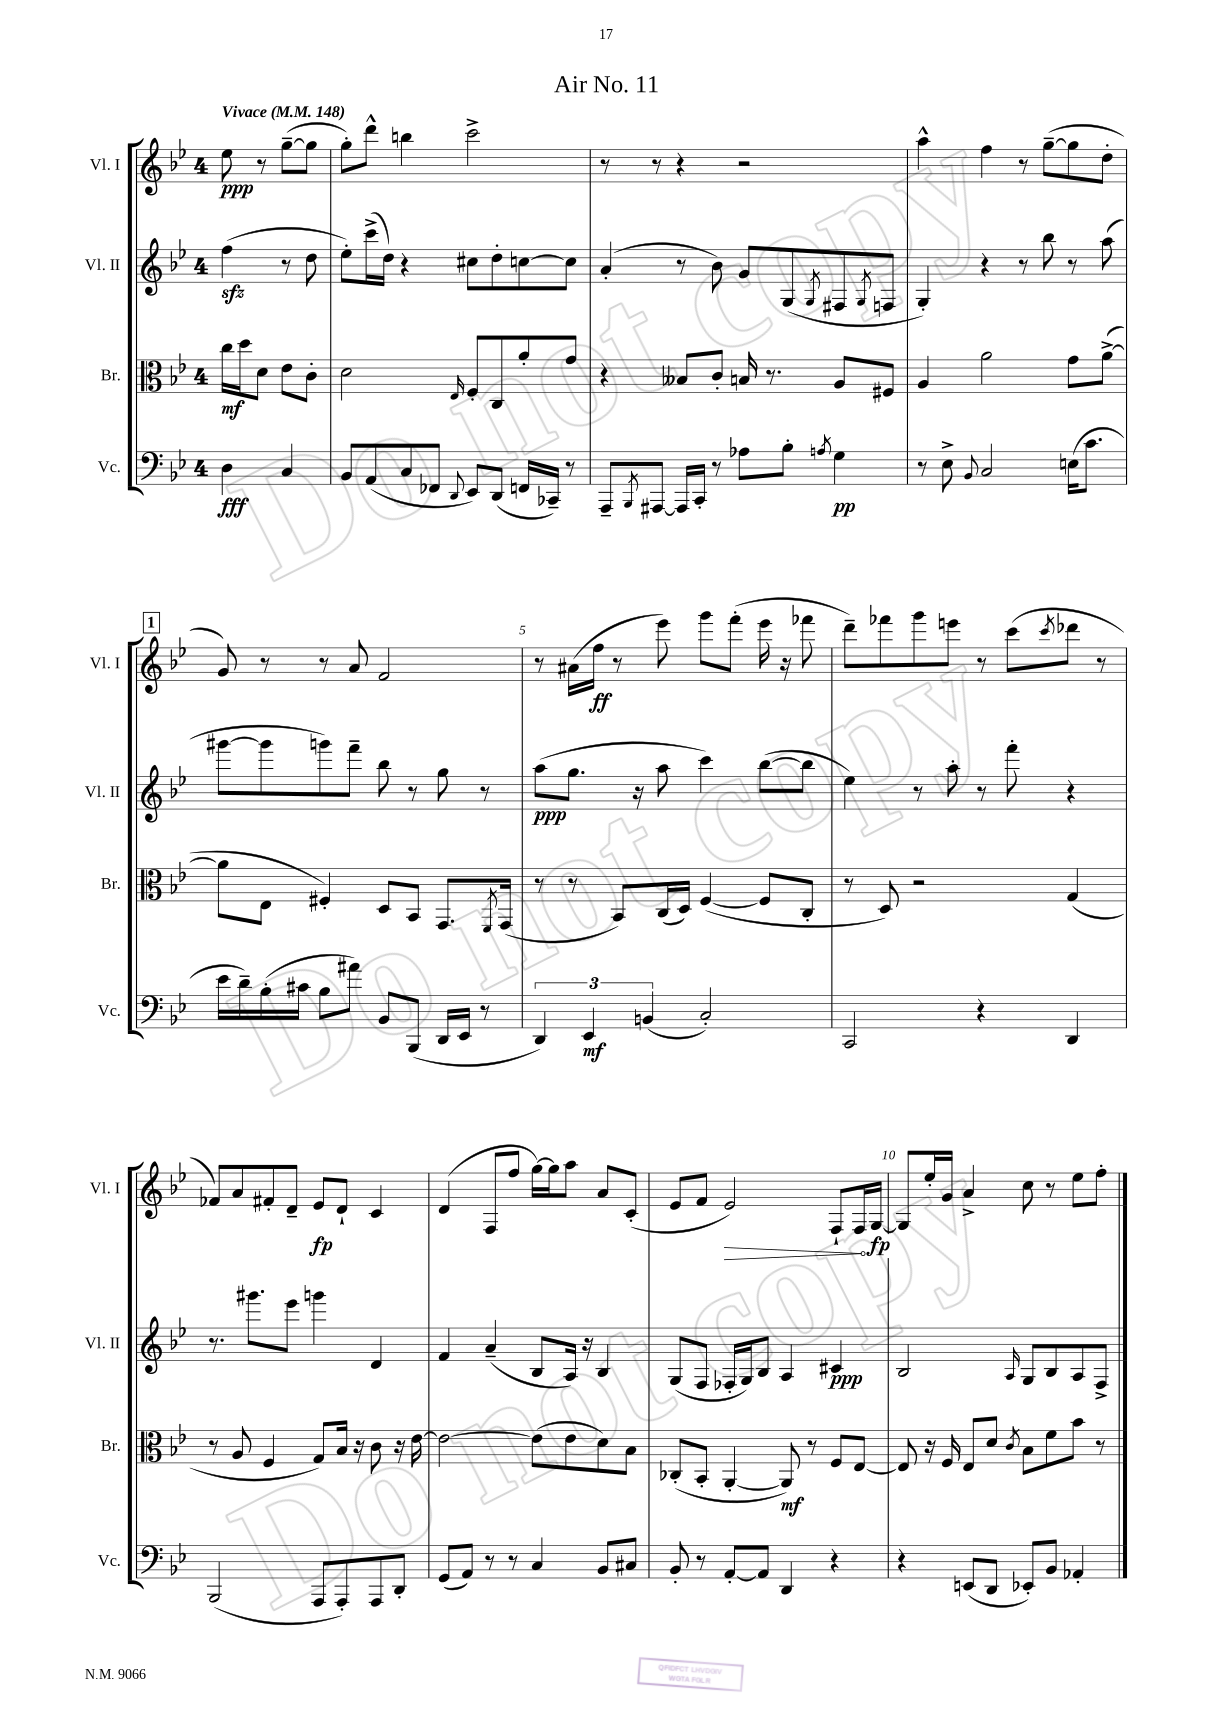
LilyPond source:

\header { title = "Air No. 11" }
<<
\new StaffGroup <<
\new Staff = "s0" \with { instrumentName = "Vl. I" shortInstrumentName = "Vl. I" } {
    \clef treble \key bes \major \once \override Staff.TimeSignature.style = #'single-digit \time 4/4 \partial 2 \tempo "Vivace" 4 = 148
    ees''8\ppp r8 g''8~--( g''8 |
    g''8-.) d'''8-^ b''4 c'''2-> |
    r8 r8 r4 r2 |
    a''4-^ f''4 r8 g''8~--( g''8 d''8-. |
    \mark \markup { \box "1" } g'8) r8 r8 a'8 f'2 |
    r8 ais'16( f''16\ff r8 ees'''8) g'''8 f'''8-.( ees'''16 r16 fes'''8 |
    d'''8--) fes'''8 g'''8 e'''8 r8 c'''8( \acciaccatura { c'''8 } des'''8 r8 |
    fes'8) a'8 fis'8-. d'8-- ees'8\fp d'8-! c'4 |
    d'4( f8 f''8 g''16~) g''16 a''8 a'8 c'8-.( |
    ees'8 f'8 \once \override Hairpin.circled-tip = ##t ees'2\>) f8-! f16\! g16~\fp |
    g8 ees''16-. g'16 a'4-> c''8 r8 ees''8 f''8-. \bar "|." |
}
\new Staff = "s1" \with { instrumentName = "Vl. II" shortInstrumentName = "Vl. II" } {
    \clef treble \key bes \major \once \override Staff.TimeSignature.style = #'single-digit \time 4/4 \partial 2
    f''4\sfz( r8 d''8 |
    ees''8-.) c'''16->( d''16) r4 cis''8 d''8-. c''8~ c''8 |
    a'4-.( r8 bes'8) g'8 g8( \acciaccatura { g8 } fis8 \acciaccatura { g8 } f8 |
    g4-.) r4 r8 bes''8 r8 a''8( |
    \mark \markup { \box "1" } gis'''8~ gis'''8 g'''8) f'''8-- bes''8 r8 g''8 r8 |
    a''8\ppp( g''8. r16 a''8 c'''4) bes''8~( bes''8 |
    ees''4) r8 a''8-. r8 f'''8-. r4 |
    r8. gis'''8. ees'''8 g'''4 d'4 |
    f'4 a'4--( bes8 a16) r16 bes4 |
    g8( f8 fes16-. g16) bes8 a4 cis'4\ppp |
    bes2 \grace { a16 } g8 bes8 a8 f8-> \bar "|." |
}
\new Staff = "s2" \with { instrumentName = "Br." shortInstrumentName = "Br." } {
    \clef alto \key bes \major \once \override Staff.TimeSignature.style = #'single-digit \time 4/4 \partial 2
    c''16\mf d''16 d'8 ees'8 c'8-. |
    d'2 \grace { ees16 } f8-. c8 a'8-. g'8 |
    r4 beses8 c'8-. b16 r8. a8 fis8 |
    a4 a'2 g'8 a'8~->( |
    \mark \markup { \box "1" } a'8 ees8 fis4-.) d8 bes,8 g,8. \acciaccatura { f,8 } g,16( |
    r8 r8 bes,8) c16( d16) f4~( f8 c8-. |
    r8 d8) r2 g4( |
    r8 a8 f4 g8) bes16 r16 c'8 r16 ees'16~ |
    ees'2~ ees'8( ees'8 d'8) bes8 |
    ces8-.( bes,8-. a,4~-. a,8\mf) r8 f8 ees8~ |
    ees8 r16 f16 ees8 d'8 \acciaccatura { c'8 } bes8 f'8 bes'8 r8 \bar "|." |
}
\new Staff = "s3" \with { instrumentName = "Vc." shortInstrumentName = "Vc." } {
    \clef bass \key bes \major \once \override Staff.TimeSignature.style = #'single-digit \time 4/4 \partial 2
    d4\fff c4 |
    bes,8 a,8( c8 fes,8 \appoggiatura { d,8 } ees,8) d,8( f,16 ces,16--) r8 |
    a,,8-- \acciaccatura { bes,,8 } ais,,8~ ais,,16 c,16-. r8 aes8 bes8-. \acciaccatura { a8 } g4\pp |
    r8 ees8-> \appoggiatura { bes,8 } c2 e16( c'8. |
    \mark \markup { \box "1" } ees'16 d'16--) bes16-.( cis'16 bes8 ais'8) bes,8 bes,,8( d,16 ees,16 r8 |
    \tuplet 3/2 { d,4) ees,4\mf b,4( } c2-.) |
    c,2 r4 d,4 |
    bes,,2( a,,8 a,,8-.) a,,8 d,8-. |
    g,8( a,8) r8 r8 c4 bes,8 cis8 |
    bes,8-. r8 a,8~-. a,8 d,4 r4 |
    r4 e,8( d,8 ees,8-.) bes,8 aes,4-. \bar "|." |
}
>>
>>
\layout { \context { \Score \override BarNumber.break-visibility = ##(#f #t #t) barNumberVisibility = #(every-nth-bar-number-visible 5) } }
